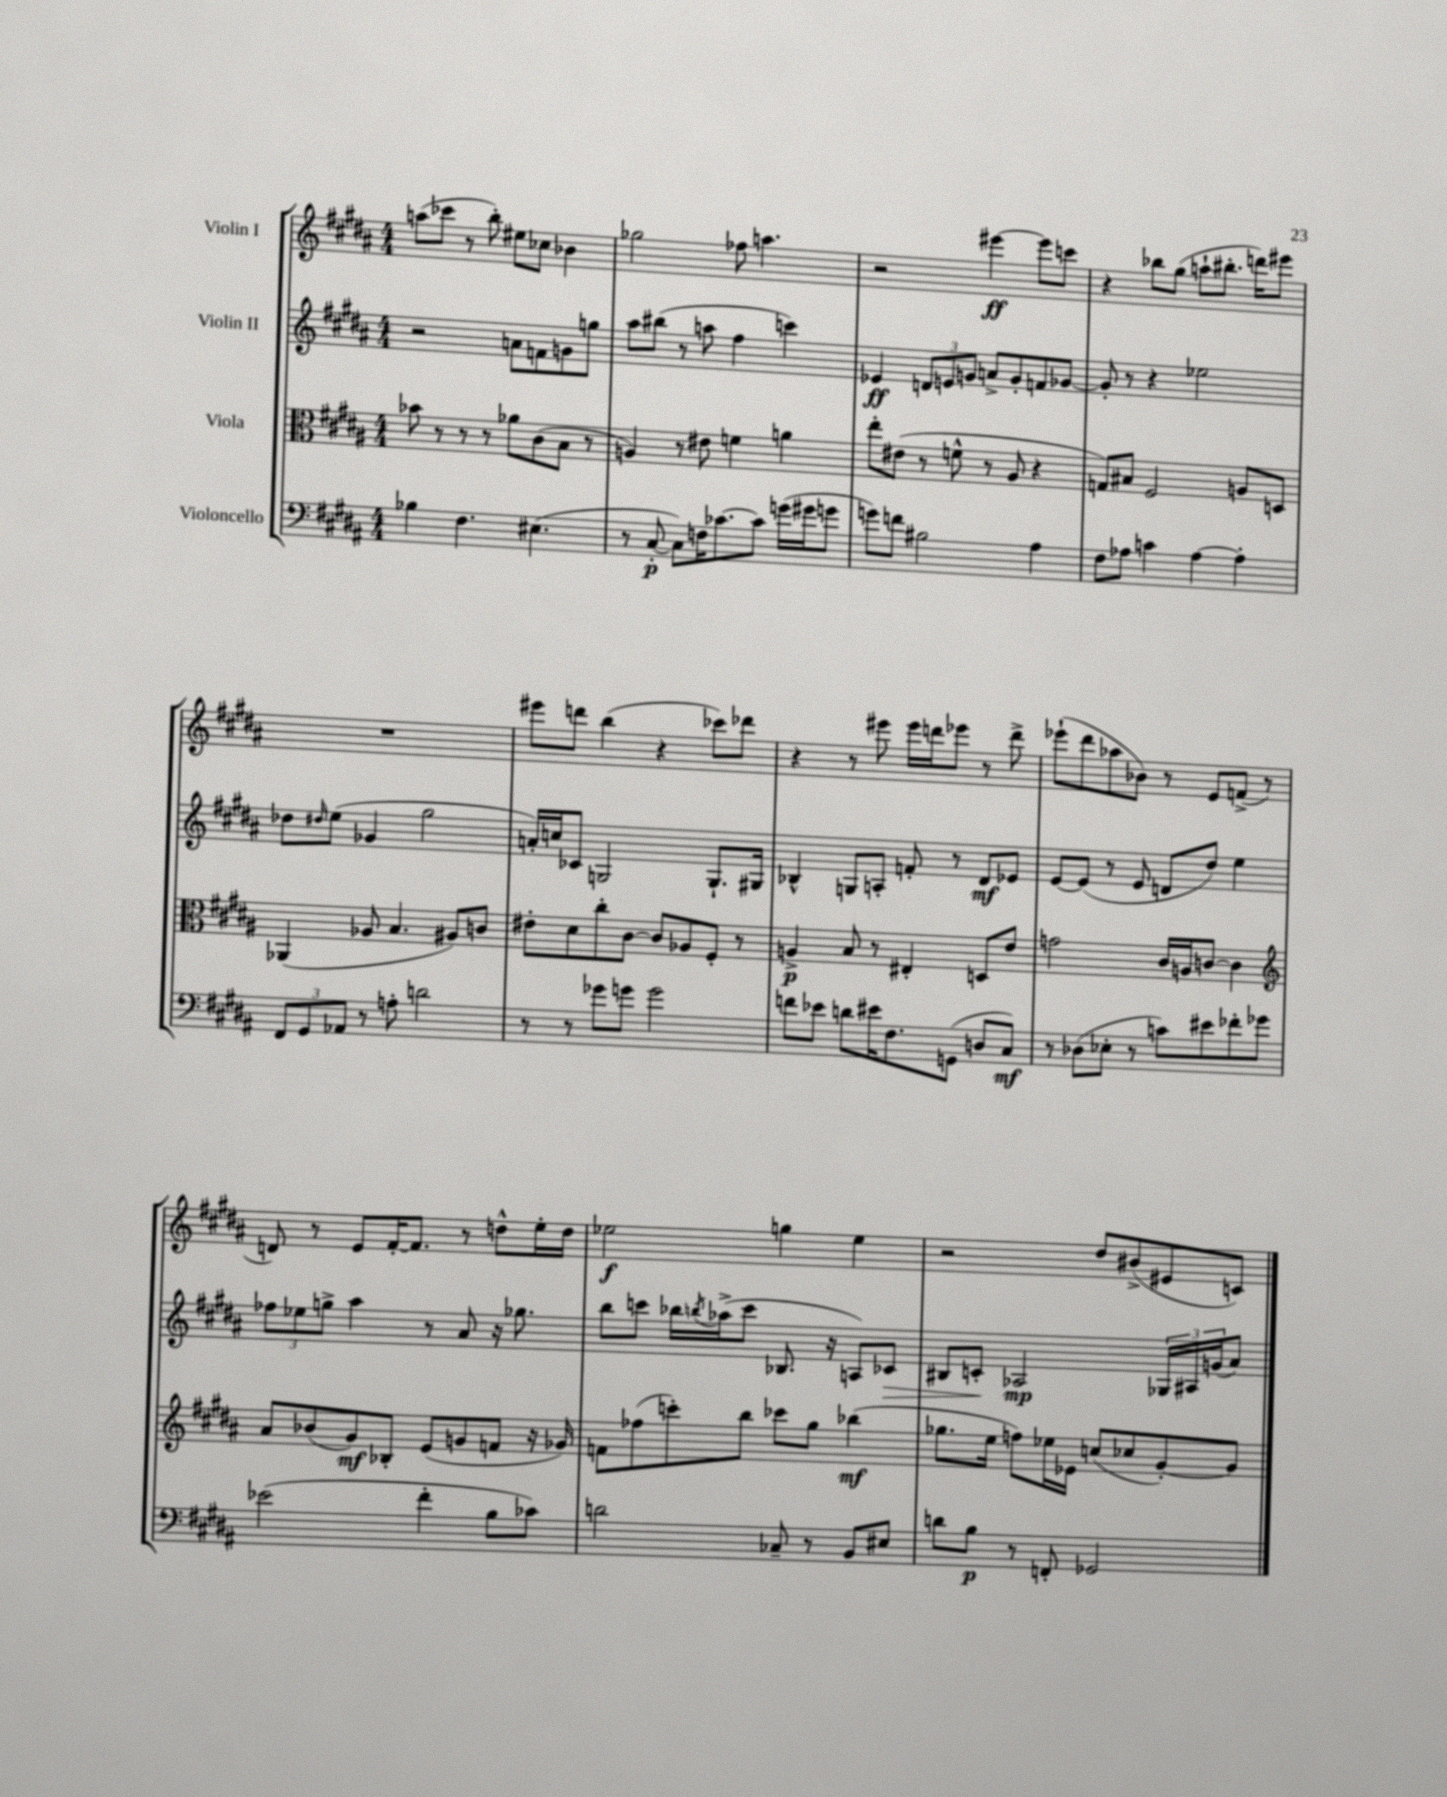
<<
\new StaffGroup <<
\new Staff = "s0" \with { instrumentName = "Violin I" } {
    \clef treble \key b \major \numericTimeSignature \time 4/4
    a''8( ces'''8 r8 b''8-.) eis''8 ces''8 bes'4 |
    ges''2 fes''8 a''4. |
    r2 eis'''4~\ff eis'''8 c'''8 |
    r4 bes''8 gis''8( a''8-! bis''8.-. d'''16) eis'''8 |
    R1 |
    eis'''8 d'''8 b''4( r4 ces'''8) des'''8 |
    r4 r8 eis'''8 eis'''16 d'''16 ees'''8 r8 d'''8-> |
    ees'''8-!( dis'''8 aes''8 bes'8) r8 e'8 f'8->( r8 |
    d'8) r8 e'8 fis'16~-. fis'8. r8 d''8-^ e''16-. d''16 |
    ees''2\f g''4 ees''4 |
    r2 dis''8 bis'8->( eis'8 c'8) \bar "|." |
}
\new Staff = "s1" \with { instrumentName = "Violin II" } {
    \clef treble \key b \major \numericTimeSignature \time 4/4
    r2 a'8 f'8 g'8 g''8 |
    ais''8 bis''8( r8 a''8 fis''4 c'''4) |
    ees'4\ff \tuplet 3/2 { d'8 e'8 g'8 } a'8-> g'8-. f'8 ges'8~ |
    ges'8-. r8 r4 ees''2 |
    des''8 \grace { dis''16 } e''8( ges'4 gis''2 |
    a'16-.) c''16 ces'8 g2 g8.-! gis16 |
    bes4-^ g8 a8-. f'8-. r8 dis'8\mf ees'8 |
    e'8~ e'8( r8 e'8 d'8 dis''8) e''4 |
    \tuplet 3/2 { fes''8 ees''8 g''8-> } ais''4 r8 ais'8 r16 ges''8. |
    b''8 c'''8 bes''16 \acciaccatura { b''8 } aes''16->( c'''8 bes8. r16 a8) ces'8\> |
    bis8 c'8-.\! aes2\mp \tuplet 3/2 { ges16 ais16 g'16( } ais'8) \bar "|." |
}
\new Staff = "s2" \with { instrumentName = "Viola" } {
    \clef alto \key b \major \numericTimeSignature \time 4/4
    bes'8 r8 r8 r8 aes'8 cis'8( b8 r8 |
    a4) r8 eis'8 f'4 a'4 |
    e''8-. eis'8( r8 f'8-^ r8 ais8 r4 |
    g8) bis8 fis2 a8 d8 |
    aes,4( aes8 b4. ais8) c'8 |
    eis'8-. dis'8 cis''8-. cis'8~ cis'8 aes8 fis8-. r8 |
    a4->\p b8 r8 eis4-. d8 e'8 |
    g'2 cis'16 a16 c'8~ c'4 |
    \clef treble ais'8 bes'8( gis'8\mf) bes8-. e'8( g'8 f'8 r16 ges'16) |
    f'8 fes''8( c'''8-.) b''8 ces'''8 gis''8 bes''4\mf( |
    ges''8. e''16 f''8) ees''16 ees'16 c''8( ces''8 gis'8~-.) gis'8 \bar "|." |
}
\new Staff = "s3" \with { instrumentName = "Violoncello" } {
    \clef bass \key b \major \numericTimeSignature \time 4/4
    bes4 fis4. eis4.( |
    r8 cis8~-.\p cis8) f16 ces'8.~ ces'8 g'16( gis'16 g'8 |
    g'8) f'8 bis2 ais4 |
    fis8 aes8 c'4 aes4~ aes4-. |
    \tuplet 3/2 { fis,8 gis,8 aes,8 } r8 a8-. d'2 |
    r8 r8 ges'8 g'8 g'2 |
    f'8 ees'8 d'8 eis'16 fis8. g,8( d8 cis8\mf) |
    r8 des8( ees8-. r8 c'8) eis'8 fes'8-. ges'8 |
    ees'2( fis'4-. b8 ces'8) |
    d'2 ces8-- r8 b,8 eis8 |
    d'8 b8\p r8 f,8-. ges,2 \bar "|." |
}
>>
>>
\layout { \context { \Score \remove "Bar_number_engraver" } }
